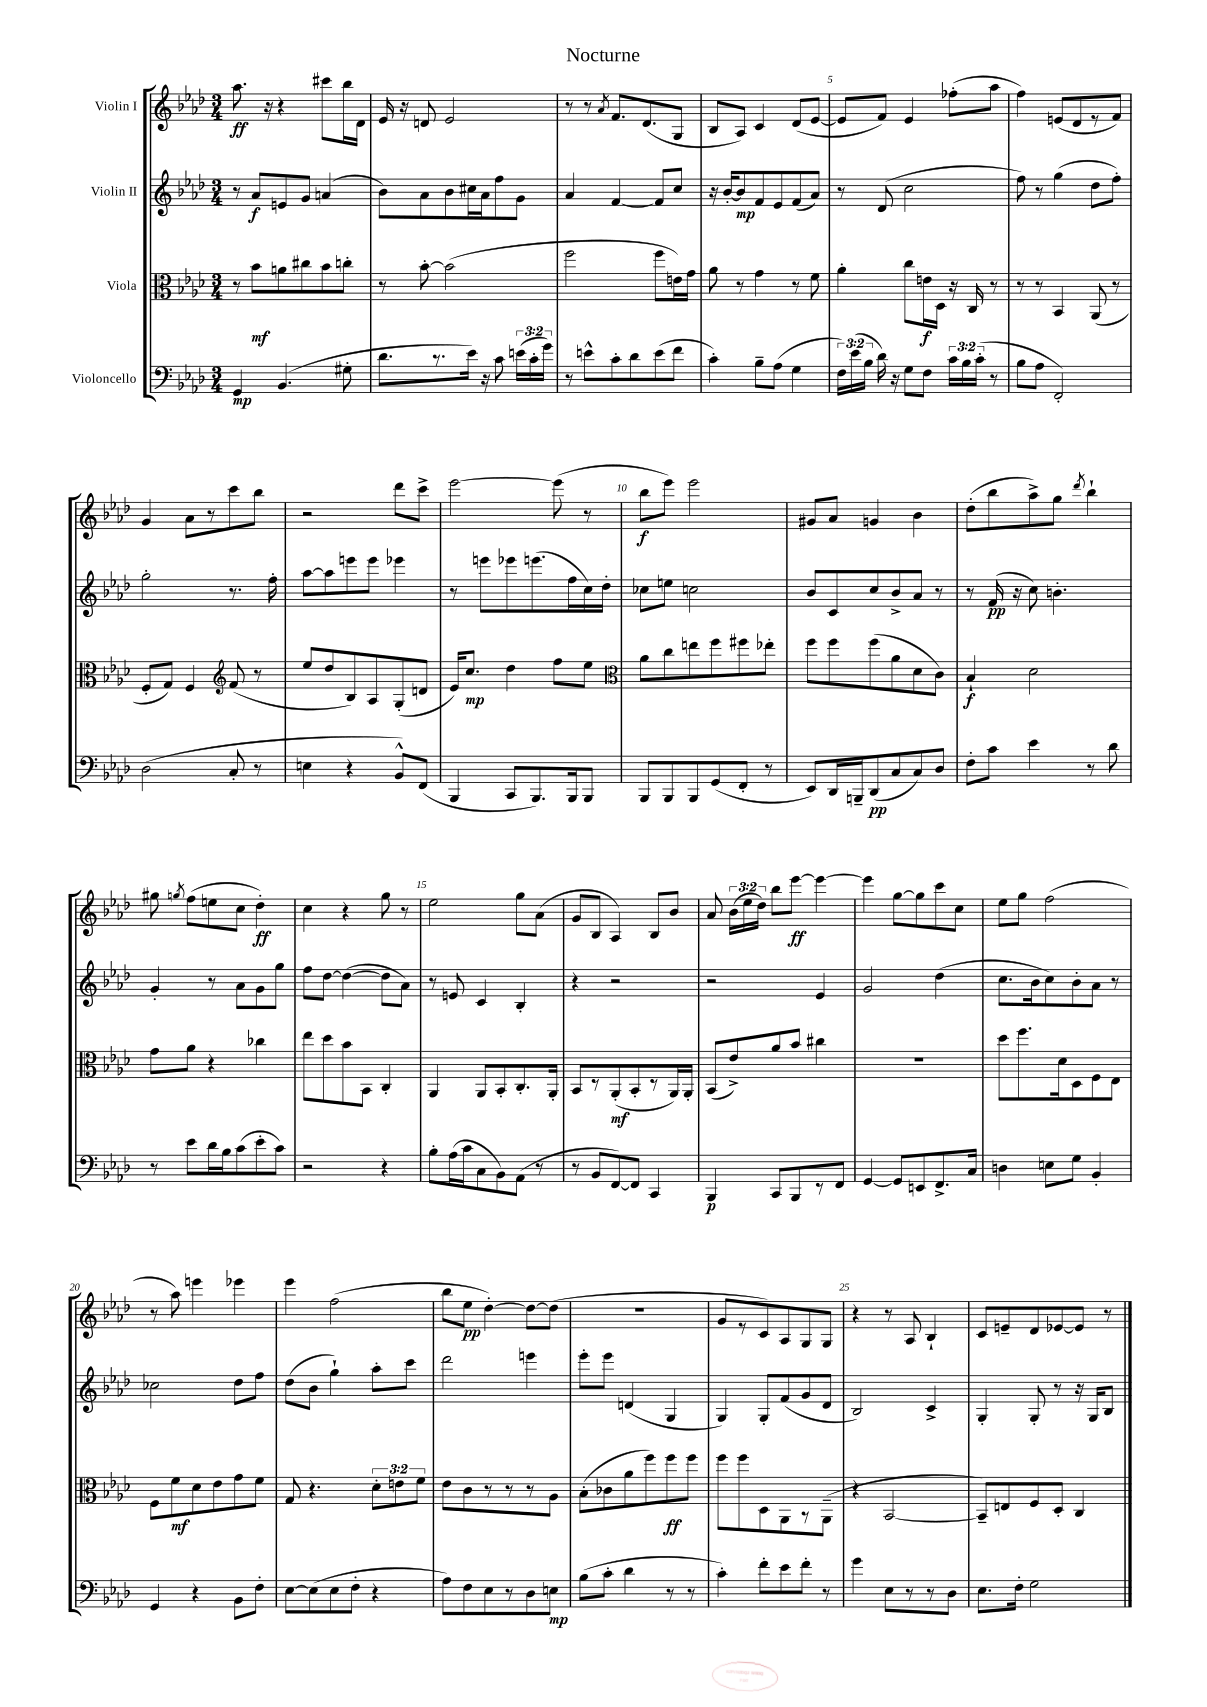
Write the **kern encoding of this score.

**kern	**dynam	**kern	**dynam	**kern	**dynam	**kern	**dynam
*part4	*part4	*part3	*part3	*part2	*part2	*part1	*part1
*staff4	*staff4	*staff3	*staff3	*staff2	*staff2	*staff1	*staff1
*I"Violoncello	*	*I"Viola	*	*I"Violin II	*	*I"Violin I	*
*clefF4	*	*clefC3	*	*clefG2	*	*clefG2	*
*k[b-e-a-d-]	*	*k[b-e-a-d-]	*	*k[b-e-a-d-]	*	*k[b-e-a-d-]	*
*M3/4	*	*M3/4	*	*M3/4	*	*M3/4	*
=1	=1	=1	=1	=1	=1	=1	=1
4GG/	mp	8r	.	8r	.	8.aa-\	ff
.	.	8b-\L	mf	8a-/L	f	.	.
.	.	.	.	.	.	16r	.
(4.BB-/	.	8an\	.	8en/	.	4r	.
.	.	8cc#X\	.	8g/J	.	.	.
.	.	8b-\	.	(4an/	.	8ccc#X\L	.
8G#X'\	.	8ccn'\J	.	.	.	16bb-\L	.
.	.	.	.	.	.	16d-\JJ	.
=2	=2	=2	=2	=2	=2	=2	=2
8.d-\L	.	8r	.	8b-\L)	.	16e-/	.
.	.	.	.	.	.	16r	.
.	.	[8b-'\	.	8a-\	.	8dn/	.
8.r	.	.	.	.	.	.	.
.	.	(2b-\]	.	8b-\	.	2e-/	.
16e-\Jk)	.	.	.	16cc#X\L	.	.	.
16r	.	.	.	16a-\J	.	.	.
8c\	.	.	.	8ff\	.	.	.
(24en\LL	.	.	.	8g\J	.	.	.
24c'\	.	.	.	.	.	.	.
24g\JJ)	.	.	.	.	.	.	.
=3	=3	=3	=3	=3	=3	=3	=3
8r	.	2ff\	.	4a-/	.	8r	.
8en^^\L	.	.	.	.	.	8r	.
.	.	.	.	.	.	8qa-/	.
8c'\	.	.	.	[4f/	.	8.f/L	.
8d-\	.	.	.	.	.	.	.
.	.	.	.	.	.	(8.d-/	.
(8e\	.	8ff\L	.	8f/L]	.	.	.
8f\J	.	16en\L)	.	8cc/J	.	8G/J	.
.	.	16g\JJ	.	.	.	.	.
=4	=4	=4	=4	=4	=4	=4	=4
4c'\)	.	8a-\	.	16r	.	8B-/L	.
.	.	.	.	[16b-'/KL	.	.	.
.	.	8r	.	8b-/]	mp	8A-/J)	.
8B-~\L	.	4g\	.	8f/	.	4c/	.
(8A-\J	.	.	.	8e-/	.	.	.
4G\	.	8r	.	(8f/	.	(8d-/L	.
.	.	8f\	.	8a-/J)	.	[8e-/J	.
=5	=5	=5	=5	=5	=5	=5	=5
24F\LL)	.	4a-'\	.	8r	.	8e-/L]	.
(24e-\	.	.	.	.	.	.	.
24B-\JJ	.	.	.	.	.	.	.
16d-\)	.	.	.	(8d-/	.	8f/J)	.
16r	.	.	.	.	.	.	.
8G\L	.	8cc\L	.	2cc\	.	4e-/	.
8F\J	.	16en\L	f	.	.	.	.
.	.	16D-\JJ	.	.	.	.	.
24c\LL	.	16r	.	.	.	(8ff-X'\L	.
24B-\	.	.	.	.	.	.	.
.	.	16C/	.	.	.	.	.
(24c'\JJ	.	.	.	.	.	.	.
8r	.	8r	.	.	.	8aa-\J	.
=6	=6	=6	=6	=6	=6	=6	=6
8B-\L	.	8r	.	8ff\)	.	4ff\)	.
8A-\J	.	8r	.	8r	.	.	.
2FF'/)	.	4BB-/	.	(4gg\	.	(8en/L	.
.	.	.	.	.	.	8d-/	.
.	.	(8AA-/	.	8dd-\L	.	8r	.
.	.	8r	.	8ff'\J)	.	8f/J)	.
!!LO:LB:g=z
=7	=7	=7	=7	=7	=7	=7	=7
(2D-\	.	8F'/L	.	2gg'\	.	4g/	.
.	.	8G/J)	.	.	.	.	.
.	.	4F/	.	.	.	8a-\L	.
.	.	.	.	.	.	8r	.
*	*	*clefG2	*	*	*	*	*
8C'/	.	(8f/	.	8.r	.	8ccc\	.
8r	.	8r	.	.	.	8bb-\J	.
.	.	.	.	16ff'\	.	.	.
=8	=8	=8	=8	=8	=8	=8	=8
4En\	.	8ee-/L	.	[8aa-\L	.	2r	.
.	.	8dd-/	.	8aa-\]	.	.	.
4r	.	8B-/)	.	8eeen\	.	.	.
.	.	8A-/	.	8eee\J	.	.	.
8BB-^^/L)	.	(8G'/	.	4eee-X\	.	8ddd-\L	.
(8FF/J	.	8dn/J	.	.	.	8ccc^\J	.
=9	=9	=9	=9	=9	=9	=9	=9
4BBB-/	.	16e-/KL)	.	8r	.	[2eee-\	.
.	.	8.cc/J	mp	.	.	.	.
.	.	.	.	8eeen\L	.	.	.
8CC/L	.	4dd-\	.	8eee-X\	.	.	.
8.BBB-/)	.	.	.	(8.eeen\	.	.	.
.	.	8ff\L	.	.	.	(8eee-\]	.
16BBB-/k	.	.	.	16ff\L	.	.	.
8BBB-/J	.	8ee-\J	.	16cc\)	.	8r	.
.	.	.	.	16dd-'\JJ	.	.	.
=10	=10	=10	=10	=10	=10	=10	=10
*	*	*clefC3	*	*	*	*	*
8BBB-/L	.	8a-\L	.	8cc-X\L	.	8bb-\L	f
8BBB-/	.	8cc\	.	8een\J	.	8eee-\J)	.
8BBB-/	.	8een\	.	2ccn\	.	2eee-\	.
(8GG/	.	8ff\	.	.	.	.	.
8FF'/J	.	8ff#X\	.	.	.	.	.
8r	.	8ee-X'\J	.	.	.	.	.
=11	=11	=11	=11	=11	=11	=11	=11
8EE-/L)	.	8ff\L	.	8b-/L	.	8g#X/L	.
16DD-/L	.	8ff\	.	8c/	.	8a-/J	.
16BBBn~/J	.	.	.	.	.	.	.
(8DD-/	pp	(8ff\	.	8cc/	.	4gn/	.
8C/	.	8a-\	.	8b-^/	.	.	.
8C/)	.	8d-\	.	8a-/J	.	4b-\	.
8D-/J	.	8c\J)	.	8r	.	.	.
=12	=12	=12	=12	=12	=12	=12	=12
8F'\L	.	4B-`/	f	8r	.	(8dd-'\L	.
8c\J	.	.	.	(16f/	pp	8bb-\	.
.	.	.	.	16r	.	.	.
4e-\	.	2d-\	.	8cc\)	.	8aa-^\)	.
.	.	.	.	4.bn'\	.	8gg\J	.
.	.	.	.	.	.	8qddd-/	.
8r	.	.	.	.	.	4bb-`\	.
8d-\	.	.	.	.	.	.	.
!!LO:LB:g=z
=13	=13	=13	=13	=13	=13	=13	=13
8r	.	8g\L	.	4g'/	.	8gg#X\	.
.	.	.	.	.	.	8qggn/	.
8e-\L	.	8a-\J	.	.	.	(8ff\L	.
16d-\L	.	4r	.	8r	.	8een\	.
16B-\J	.	.	.	.	.	.	.
(8c\	.	.	.	8a-\L	.	8cc\J	.
8e-'\	.	4cc-X\	.	8g\	.	4dd-'\)	ff
8c\J)	.	.	.	8gg\J	.	.	.
=14	=14	=14	=14	=14	=14	=14	=14
2r	.	8ee-\L	.	8ff\L	.	4cc\	.
.	.	8dd-\	.	[8dd-\J	.	.	.
.	.	8b-\	.	(4dd-\_	.	4r	.
.	.	8BB-\J	.	.	.	.	.
4r	.	4C'/	.	8dd-\L]	.	8gg\	.
.	.	.	.	8a-\J)	.	8r	.
=15	=15	=15	=15	=15	=15	=15	=15
8B-'\L	.	4AA-/	.	8r	.	2ee-\	.
(16A-\L	.	.	.	8en/	.	.	.
16c\J	.	.	.	.	.	.	.
8C\	.	8AA-/L	.	4c/	.	.	.
8BB-\)	.	8BB-'/	.	.	.	.	.
(8AA-\J	.	8.C'/	.	4B-'/	.	8gg\L	.
8r	.	.	.	.	.	(8a-\J	.
.	.	16AA-'/Jk	.	.	.	.	.
=16	=16	=16	=16	=16	=16	=16	=16
8r	.	8BB-/L	.	4r	.	8g/L	.
8BB-/L	.	8r	.	.	.	8B-/J	.
[8FF/)	.	(8AA-'/	mf	2r	.	4A-/)	.
8FF/J]	.	8BB-'/	.	.	.	.	.
4CC/	.	8r	.	.	.	8B-/L	.
.	.	16AA-/L)	.	.	.	8b-/J	.
.	.	16AA-'/JJ	.	.	.	.	.
=17	=17	=17	=17	=17	=17	=17	=17
4BBB-/	p	(8BB-/L	.	2r	.	8a-/	.
.	.	8e-^/)	.	.	.	(24b-\LL	.
.	.	.	.	.	.	24ee-\	.
.	.	.	.	.	.	24dd-\JJ)	.
8CC/L	.	8a-/	.	.	.	8bb-\L	.
8BBB-/	.	8b-/J	.	.	.	[8eee-\J	ff
8r	.	4cc#X\	.	4e-/	.	4eee-\_	.
8FF/J	.	.	.	.	.	.	.
=18	=18	=18	=18	=18	=18	=18	=18
[4GG/	.	2.r	.	2g/	.	4eee-\]	.
8GG/L]	.	.	.	.	.	[8gg\L	.
8EEn/	.	.	.	.	.	8gg\]	.
8.FF^/	.	.	.	(4dd-\	.	8ccc\	.
.	.	.	.	.	.	8cc\J	.
16C/Jk	.	.	.	.	.	.	.
=19	=19	=19	=19	=19	=19	=19	=19
4Dn\	.	8dd-\L	.	8.cc\L	.	8ee-\L	.
.	.	8.ff\	.	.	.	8gg\J	.
.	.	.	.	16b-\k	.	.	.
8En\L	.	.	.	8cc\)	.	(2ff\	.
.	.	16d-\k	.	.	.	.	.
8G\J	.	8D-\	.	8b-'\	.	.	.
4BB-'/	.	8F\	.	8a-\J	.	.	.
.	.	8E-\J	.	8r	.	.	.
!!LO:LB:g=z
=20	=20	=20	=20	=20	=20	=20	=20
4GG/	.	8F\L	.	2cc-X\	.	8r	.
.	.	8f\	mf	.	.	8aa-\)	.
4r	.	8d-\	.	.	.	4eeen\	.
.	.	8e-\	.	.	.	.	.
8BB-\L	.	8g\	.	8dd-\L	.	4eee-X\	.
8F'\J	.	8f\J	.	8ff\J	.	.	.
=21	=21	=21	=21	=21	=21	=21	=21
[8E-\L	.	8G/	.	(8dd-\L	.	4eee-\	.
(8E-\]	.	4.r	.	8b-\J	.	.	.
8E-\	.	.	.	4gg`\)	.	(2ff\	.
8F'\J	.	.	.	.	.	.	.
4r	.	12d-'\L	.	8aa-'\L	.	.	.
.	.	12en\	.	.	.	.	.
.	.	.	.	8ccc\J	.	.	.
.	.	12f\J	.	.	.	.	.
=22	=22	=22	=22	=22	=22	=22	=22
8A-\L)	.	8e-\L	.	2ddd-\	.	8bb-\L	.
8F\	.	8c\	.	.	.	8ee-\J	pp
8E-\	.	8r	.	.	.	[4dd-'\)	.
8r	.	8r	.	.	.	.	.
8D-\	.	8r	.	4eeen\	.	8dd-\L_	.
8En\J	mp	8A-\J	.	.	.	(8dd-\J]	.
=23	=23	=23	=23	=23	=23	=23	=23
(8B-\L	.	(8B-'\L	.	8eee-'\L	.	2.r	.
8c'\J	.	8c-X\	.	8eee-\J	.	.	.
4d-\	.	8a-\	.	(4dn/	.	.	.
.	.	8ff\)	.	.	.	.	.
8r	.	8ff\	ff	4G/	.	.	.
8r	.	8ff\J	.	.	.	.	.
=24	=24	=24	=24	=24	=24	=24	=24
4c'\)	.	8ff\L	.	4G/)	.	8g/L	.
.	.	8ff\	.	.	.	8r	.
8f'\L	.	8D-\	.	8G'/L	.	8c/)	.
8e-\	.	8AA-\	.	(8f/	.	8A-/	.
8f'\J	.	8r	.	8g/	.	8G/	.
8r	.	(8AA-~\J	.	8d-/J	.	8G/J	.
=25	=25	=25	=25	=25	=25	=25	=25
4g\	.	4r	.	2B-/)	.	4r	.
8E-\L	.	[2BB-/	.	.	.	8r	.
8r	.	.	.	.	.	8A-/	.
8r	.	.	.	4c^/	.	4B-`/	.
8D-\J	.	.	.	.	.	.	.
=26	=26	=26	=26	=26	=26	=26	=26
8.E-\L	.	8BB-~/L])	.	4G'/	.	8c/L	.
.	.	8En/	.	.	.	8en~/	.
16F'\Jk	.	.	.	.	.	.	.
2G\	.	8F/	.	8G'/	.	8d-/	.
.	.	8D-'/J	.	8r	.	[8e-X/	.
.	.	4C/	.	16r	.	8e-/J]	.
.	.	.	.	16G/KL	.	.	.
.	.	.	.	8B-/J	.	8r	.
==	==	==	==	==	==	==	==
*-	*-	*-	*-	*-	*-	*-	*-
